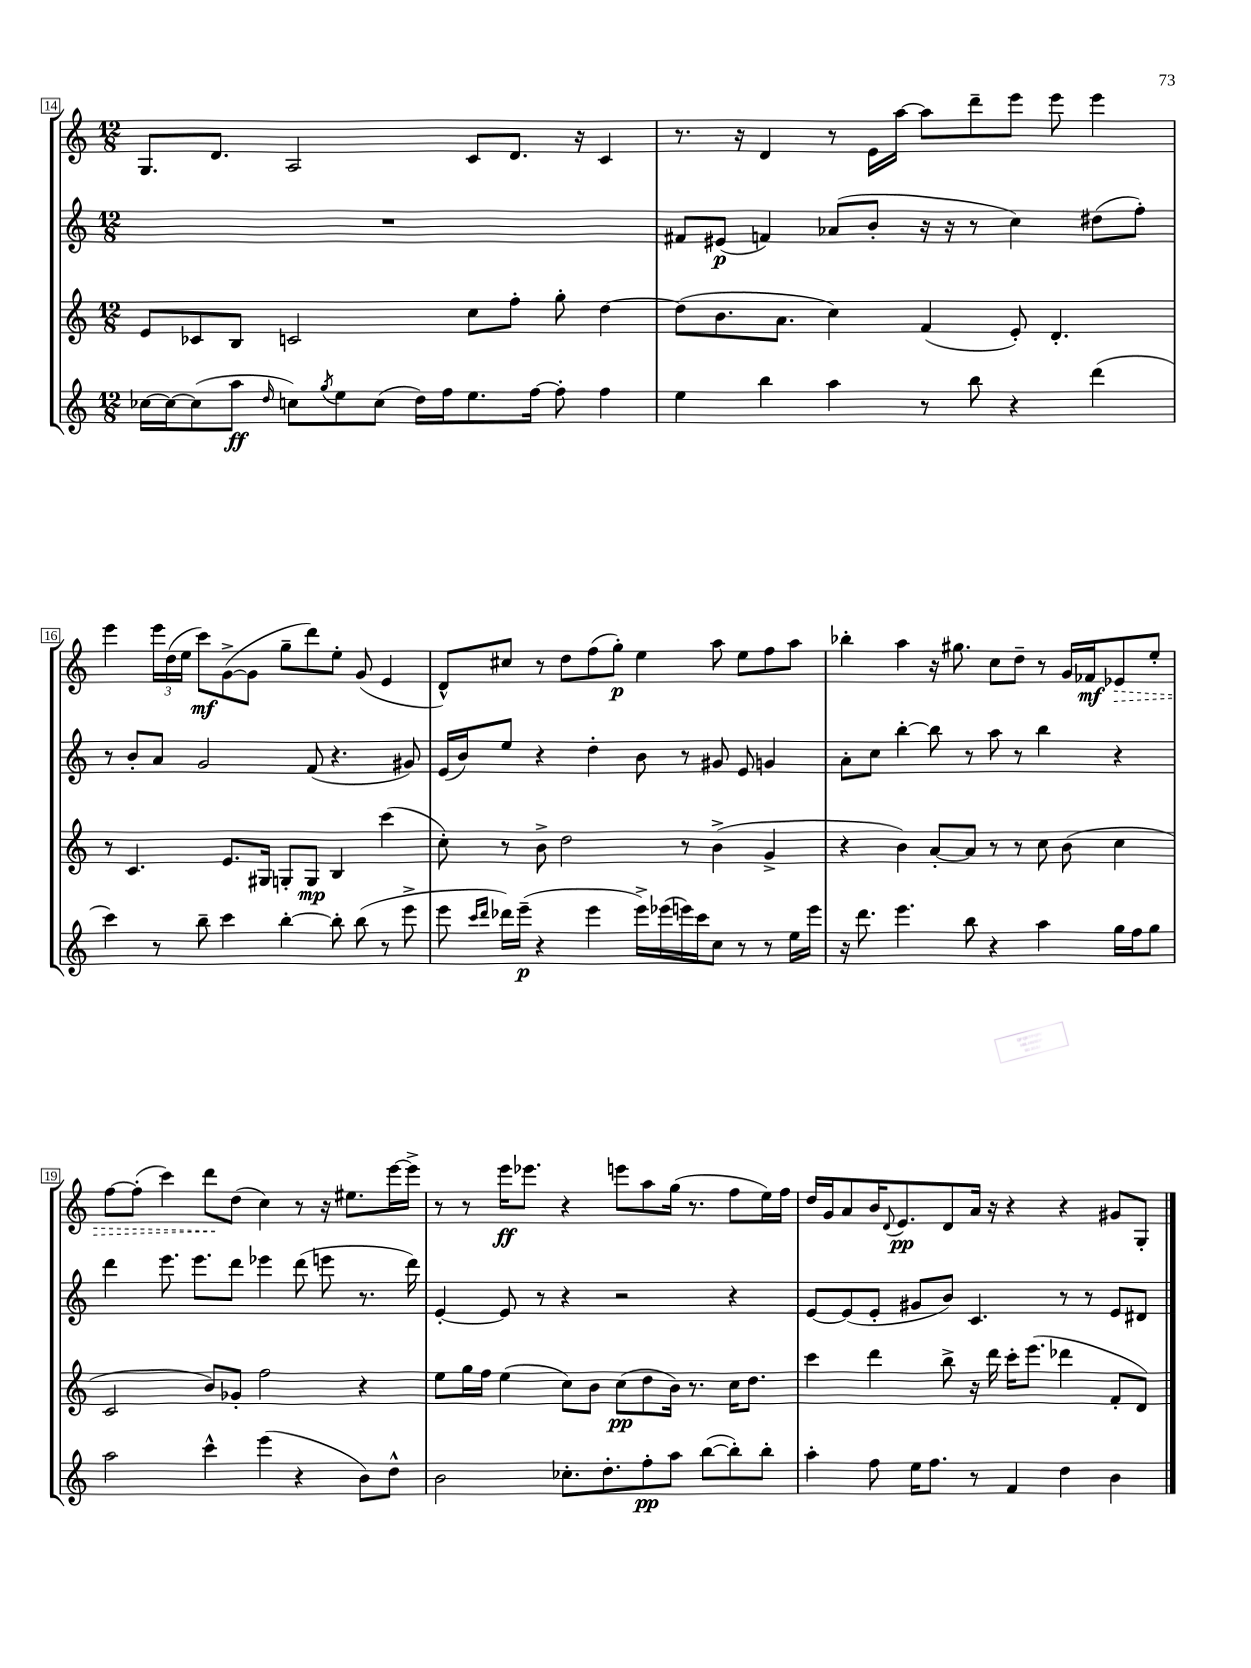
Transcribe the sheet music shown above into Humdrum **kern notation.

**kern	**kern	**kern	**kern
*staff4	*staff3	*staff2	*staff1
*clefG2	*clefG2	*clefG2	*clefG2
*k[]	*k[]	*k[]	*k[]
*M12/8	*M12/8	*M12/8	*M12/8
[16cc-	8e	1.r	8.G
16cc-_	.	.	.
(8cc-]	8c-	.	.
.	.	.	8.d
8aa	8B	.	.
16qqdd	.	.	.
8cc)	2c	.	2A
8qgg	.	.	.
8ee	.	.	.
(8cc	.	.	.
16dd)	.	.	.
16ff	.	.	.
8.ee	8cc	.	8c
.	8ff'	.	8.d
[16ff	.	.	.
8ff']	8gg'	.	.
.	.	.	16r
4ff	[4dd	.	4c
=	=	=	=
4ee	(8dd]	8f#	8.r
.	8.b	(8e#	.
.	.	.	16r
4bb	.	4f)	4d
.	8.a	.	.
4aa	4cc)	(8a-	8r
.	.	8b'	16e
.	.	.	[16aa
8r	(4f	16r	8aa]
.	.	16r	.
8bb	.	8r	8ddd~
4r	8e')	4cc)	8eee
.	4.d'	.	8eee
(4ddd	.	(8dd#	4eee
.	.	8ff')	.
=	=	=	=
4ccc)	8r	8r	4eee
.	4.c	8b'	.
8r	.	8a	24eee
.	.	.	(24dd
.	.	.	24ee
8bb~	.	2g	8ccc)
4ccc	8.e	.	([8g^
.	.	.	8g]
.	16G#	.	.
[4bb'	8G'	.	8gg~
.	8G	(8f	8ddd)
8bb']	4B	4.r	8ee'
(8bb	.	.	(8g
8r	(4ccc	.	4e
8eee^	.	8g#)	.
=	=	=	=
8eee	8cc')	(16e	8d^^)
.	.	16b)	.
16qqccc	.	.	.
16qqddd	.	.	.
16ddd-)	8r	8ee	8cc#
(16eee~	.	.	.
4r	8b^	4r	8r
.	2dd	.	8dd
4eee	.	4dd'	(8ff
.	.	.	8gg')
16eee^)	.	8b	4ee
(16eee-	.	.	.
16eee)	8r	8r	.
16ccc	.	.	.
8cc	(4b^	8g#	8aa
8r	.	8e	8ee
8r	4g^	4g	8ff
16ee	.	.	8aa
16eee	.	.	.
=	=	=	=
16r	4r	8a'	4bb-'
8.ddd	.	.	.
.	.	8cc	.
4.eee	4b)	[4bb'	4aa
.	[8a'	8bb]	16r
.	.	.	8.gg#
8bb	8a]	8r	.
4r	8r	8aa	8cc
.	8r	8r	8dd~
4aa	8cc	4bb	8r
.	(8b	.	16g
.	.	.	16f-
16gg	4cc	4r	8e-
16ff	.	.	.
8gg	.	.	8ee'
=	=	=	=
2aa	2c	4ddd	[8ff
.	.	.	(8ff']
.	.	8.eee	4ccc)
.	.	8.eee	.
4ccc^^	8b)	.	8ddd
.	8g-'	8ddd	(8dd
(4eee	2ff	4eee-	4cc)
4r	.	(8ddd	8r
.	.	8eee	16r
.	.	.	8.ee#
8b)	4r	8.r	.
8dd^^	.	.	[16eee
.	.	16ddd)	16eee^]
=	=	=	=
2b	8ee	[4e'	8r
.	16gg	.	8r
.	16ff	.	.
.	(4ee	8e]	16eee
.	.	.	8.eee-
.	.	8r	.
8.cc-'	8cc)	4r	4r
.	8b	.	.
8.dd'	.	.	.
.	(8cc	2r	8eee
8ff'	8dd	.	8aa
8aa	16b)	.	(16gg
.	8.r	.	8.r
([8bb	.	.	.
8bb'])	16cc	4r	8ff
.	8.dd	.	.
8bb'	.	.	16ee)
.	.	.	16ff
=	=	=	=
4aa'	4ccc	[8e	16dd
.	.	.	16g
.	.	(8e]	8a
8ff	4ddd	8e'	16b
.	.	.	8qqd
.	.	.	8.e
16ee	.	8g#	.
8.ff	.	.	.
.	8bb^	8b)	8d
8r	16r	4.c	16a
.	16ddd	.	16r
4f	16ccc'	.	4r
.	(8.eee	.	.
4dd	4ddd-	8r	4r
.	.	8r	.
4b	8f'	8e	8g#
.	8d)	8d#	8G'
==	==	==	==
*-	*-	*-	*-
